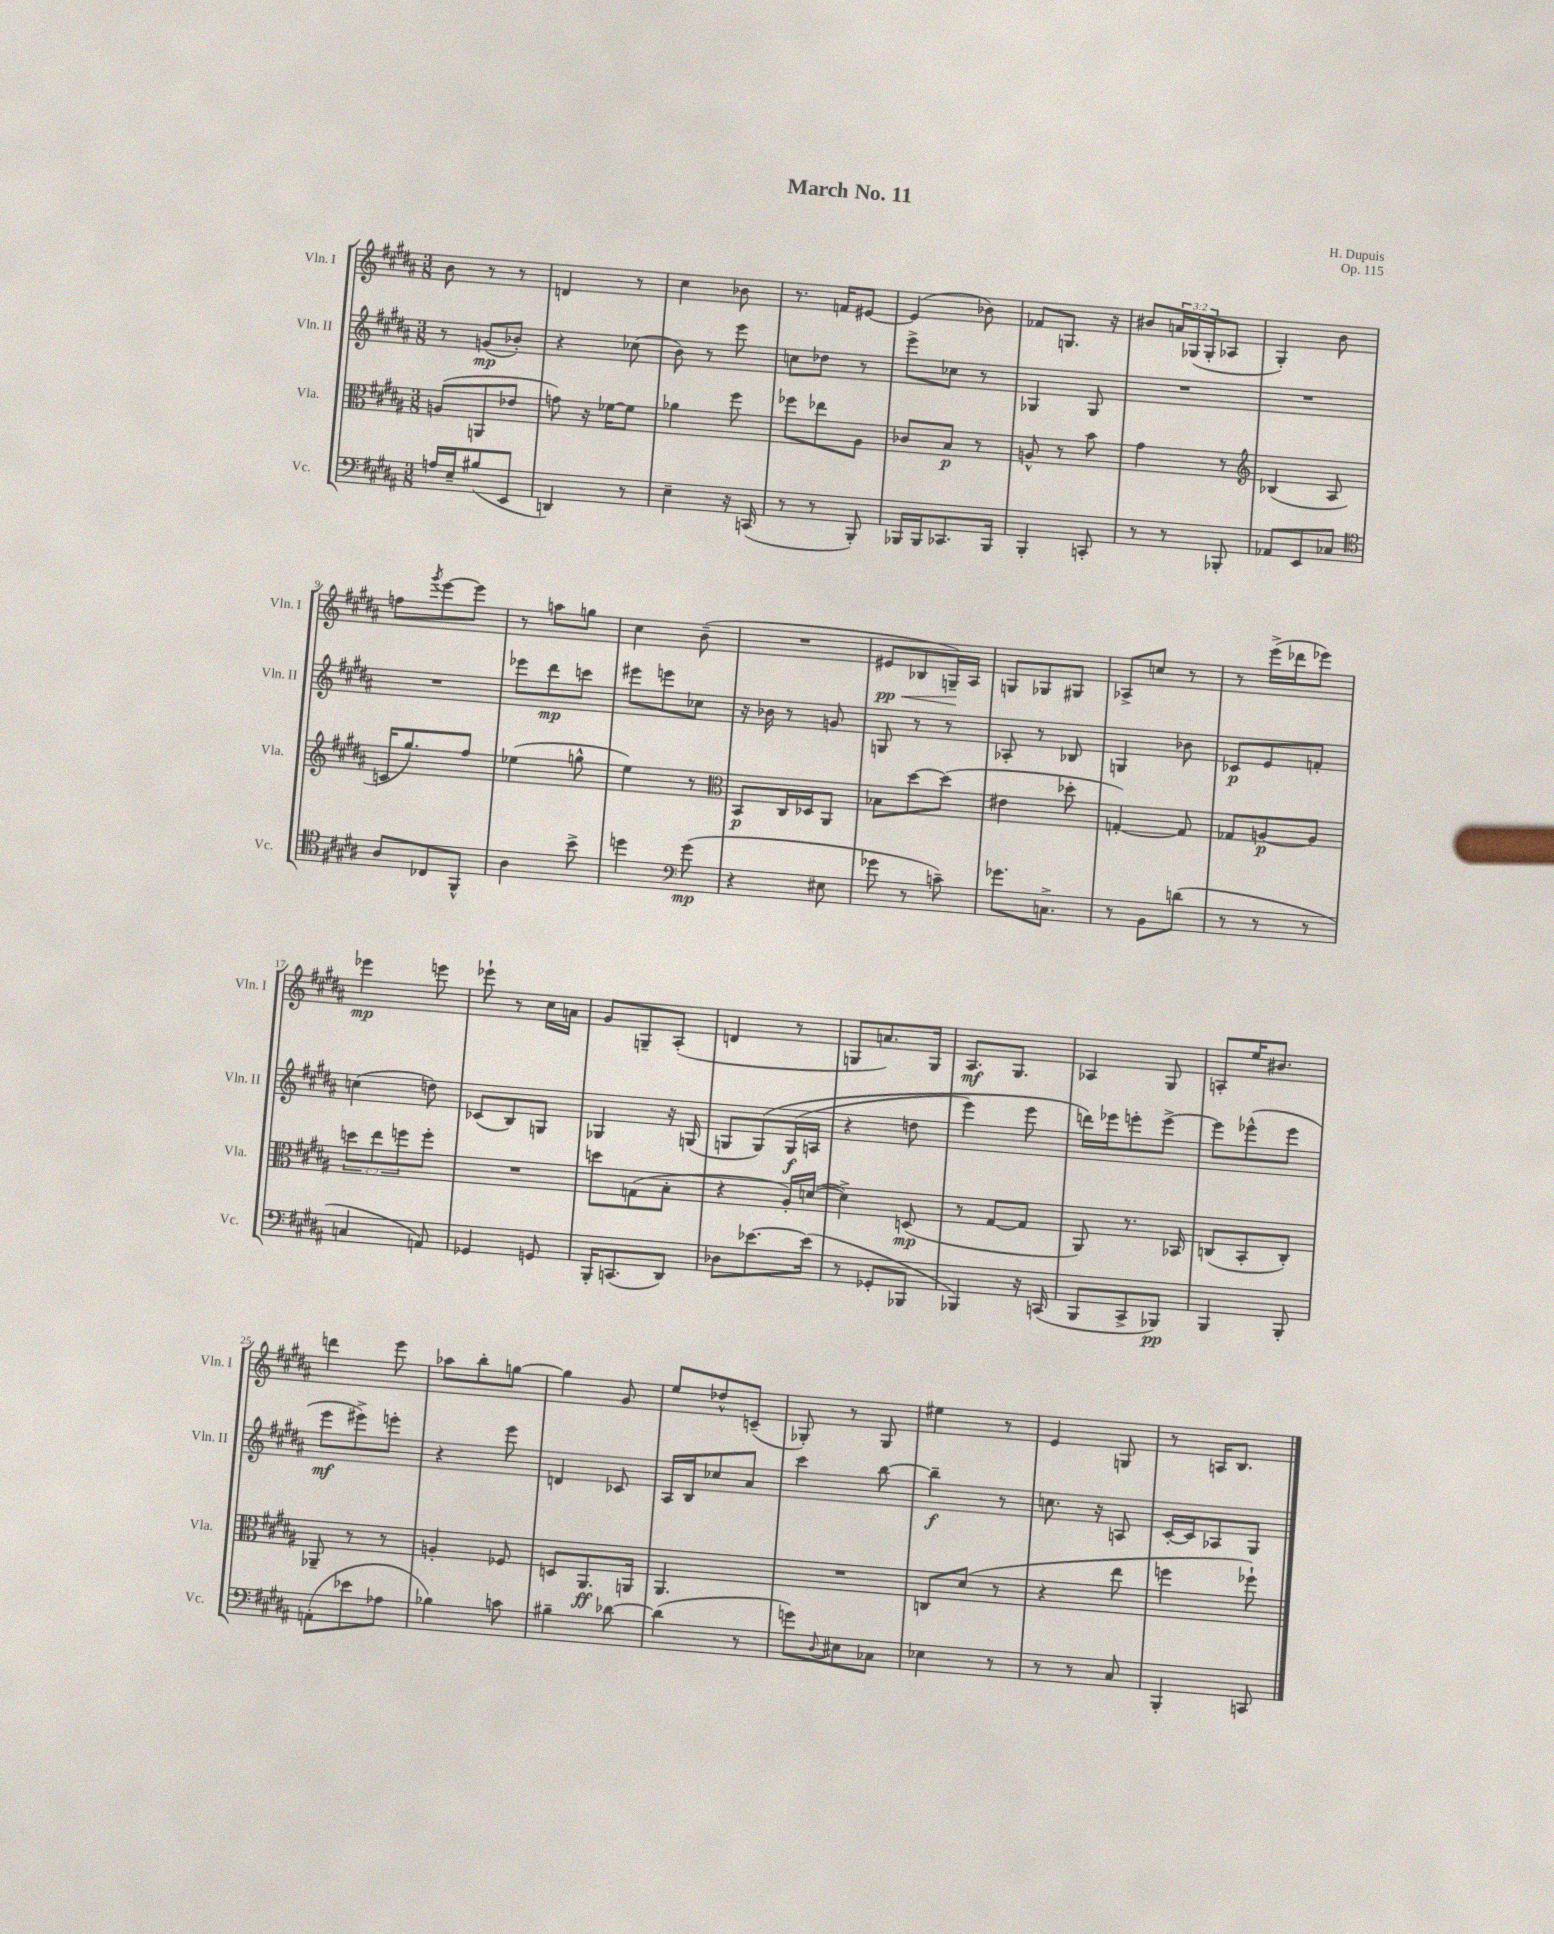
\header { title = "March No. 11" composer = "H. Dupuis" opus = "Op. 115" }
<<
\new StaffGroup <<
\new Staff = "s0" \with { instrumentName = "Vln. I" shortInstrumentName = "Vln. I" } {
    \clef treble \key b \major \numericTimeSignature \time 3/8 \override Staff.TupletNumber.text = #tuplet-number::calc-fraction-text
    b'8 r8 r8 |
    d'4 r8 |
    cis''4 bes'8 |
    r8. f'16 eis'8~ |
    eis'4( bes'8) |
    fes'8 g8. r16 |
    bis'8 \tuplet 3/2 { a'16 ges16( ges16-. } aes8 |
    gis4-.) b'8 |
    f''8 \acciaccatura { gis'''8 } e'''8~ e'''8 |
    r8 a''8 g''8 |
    cis''4 b'8--( |
    R4. |
    eis'8\pp\< bes8 g16--\!) ais16 |
    g8 ges8 gis8 |
    aes8-> c''8 r8 |
    r8 e'''16->( des'''16 ees'''8) |
    ees'''4\mp e'''8 |
    ees'''8-! r8 cis''16 a'16 |
    gis'8 g8-- ais8-.( |
    d'4 r8 |
    g8 a'8.) g16 |
    ais8.\mf gis8. |
    aes4 gis8 |
    a8-. e''16 bis'8. |
    d'''4 e'''8 |
    aes''8 b''8-. g''8~ |
    g''4 gis'8 |
    e''8 des''8-^ c'8--( |
    ges8-.) r8 ges8 |
    eis''4 r8 |
    e'4 g8 |
    r8 a16 b8. \bar "|." |
}
\new Staff = "s1" \with { instrumentName = "Vln. II" shortInstrumentName = "Vln. II" } {
    \clef treble \key b \major \numericTimeSignature \time 3/8
    r8 g'8\mp( bes'8-.) |
    r4 ces''8( |
    b'8) r8 e'''8 |
    c''8 des''8 r8 |
    e'''8-> ces''8 r8 |
    ges4 ges8 |
    R4. |
    R4. |
    R4. |
    ees'''8 dis'''8\mp c'''8 |
    eis'''8 e'''8 ces''8 |
    r16 bes'16 r8 g'8 |
    g8 r8 r8 |
    aes8-. r8 bes8 |
    g4 bes'8 |
    ces'8\p e'8 f'8-. |
    c''4( d''8) |
    ces'8( b8) g8 |
    ges4 r16 g16( |
    g8 g8)\( g16\f( a16 |
    r4 d''8 |
    e'''4) e'''8 |
    d'''16\) ees'''16 e'''8-. e'''8~-> |
    e'''8 ees'''8-^( ees'''8 |
    e'''8\mf eis'''8->) e'''8-. |
    r4 e'''8 |
    d'4 ces'8 |
    ais16 b16 ces''8 ais'8 |
    cis'''4 b''8~ |
    b''4--\f r8 |
    c''8. r16 a8 |
    cis'16~-. cis'16 aes8 gis8 \bar "|." |
}
\new Staff = "s2" \with { instrumentName = "Vla." shortInstrumentName = "Vla." } {
    \clef alto \key b \major \numericTimeSignature \time 3/8 \override Staff.TupletNumber.text = #tuplet-number::calc-fraction-text
    a8( a,8 ees'8 |
    g'8) r16 fes'16~ fes'8 |
    aes'4 fis''8 |
    fes''8 ees''8 ais8 |
    ces'8 b8\p r8 |
    a8-^ r8 b'8 |
    gis'4 r8 |
    \clef treble bes4( ais8 |
    c'16 gis''8.) fis''8 |
    ees''4( g''8-^ |
    e''4) r8 |
    \clef alto b,8\p cis16 des16 ais,8 |
    bes8 dis''8~ dis''8( |
    eis'4 des''8-. |
    g4~-.) g8 |
    ges8 a8~\p a8 |
    \tuplet 3/2 { d''8 e''8 f''8 } f''8-. |
    R4. |
    d''8 g8( b8-. |
    r4 ais16-.) d'16~( |
    d'4->) d8\mp( |
    r8 gis8~ gis8 |
    ais,8) r8. bes,16 |
    c8( b,8-. c8-.) |
    aes,8-- r8 r8 |
    a4-. fes8 |
    d8 ais,8.\ff a,16 |
    ais,4. |
    R4. |
    c8 dis'8( r8 |
    r4 e''8 |
    f''4 fes''8-!) \bar "|." |
}
\new Staff = "s3" \with { instrumentName = "Vc." shortInstrumentName = "Vc." } {
    \clef bass \key b \major \numericTimeSignature \time 3/8
    a16 e16-- bis8( e,8 |
    d,4) r8 |
    e4-- r16 c,16( |
    r8 r8 b,,8-.) |
    bes,,16 bes,,16 ces,8. bes,,16 |
    b,,4-. c,8-. |
    r8 r8 bes,,8-. |
    aes,8 e,8 ces8 |
    \clef tenor ais8 ces8 fis,8-^ |
    ais4 b'8-> |
    d''4 \clef bass gis'8\mp( |
    r4 eis8 |
    ges'8 r8 c'8--) |
    ges'8. c8.-> |
    r8 b,8 d'8( |
    r8 r8 r8 |
    c4 a,8) |
    ges,4 g,8 |
    b,,16-. c,8.( dis,8) |
    des8 ees'8.~ ees'16( |
    r8 ges,8-. bes,,8 |
    bes,,4) r16 c,16( |
    b,,8 cis,8-> bes,,8\pp) |
    b,,4 b,,8-. |
    a,8-.( ees'8 aes8 |
    bes4) c'8 |
    bis4-- des'8~ |
    des'4( r8 |
    g'8) \appoggiatura { dis8 } eis8 ces8 |
    ees4 r8 |
    r8 r8 cis8 |
    b,,4-. c,8 \bar "|." |
}
>>
>>
